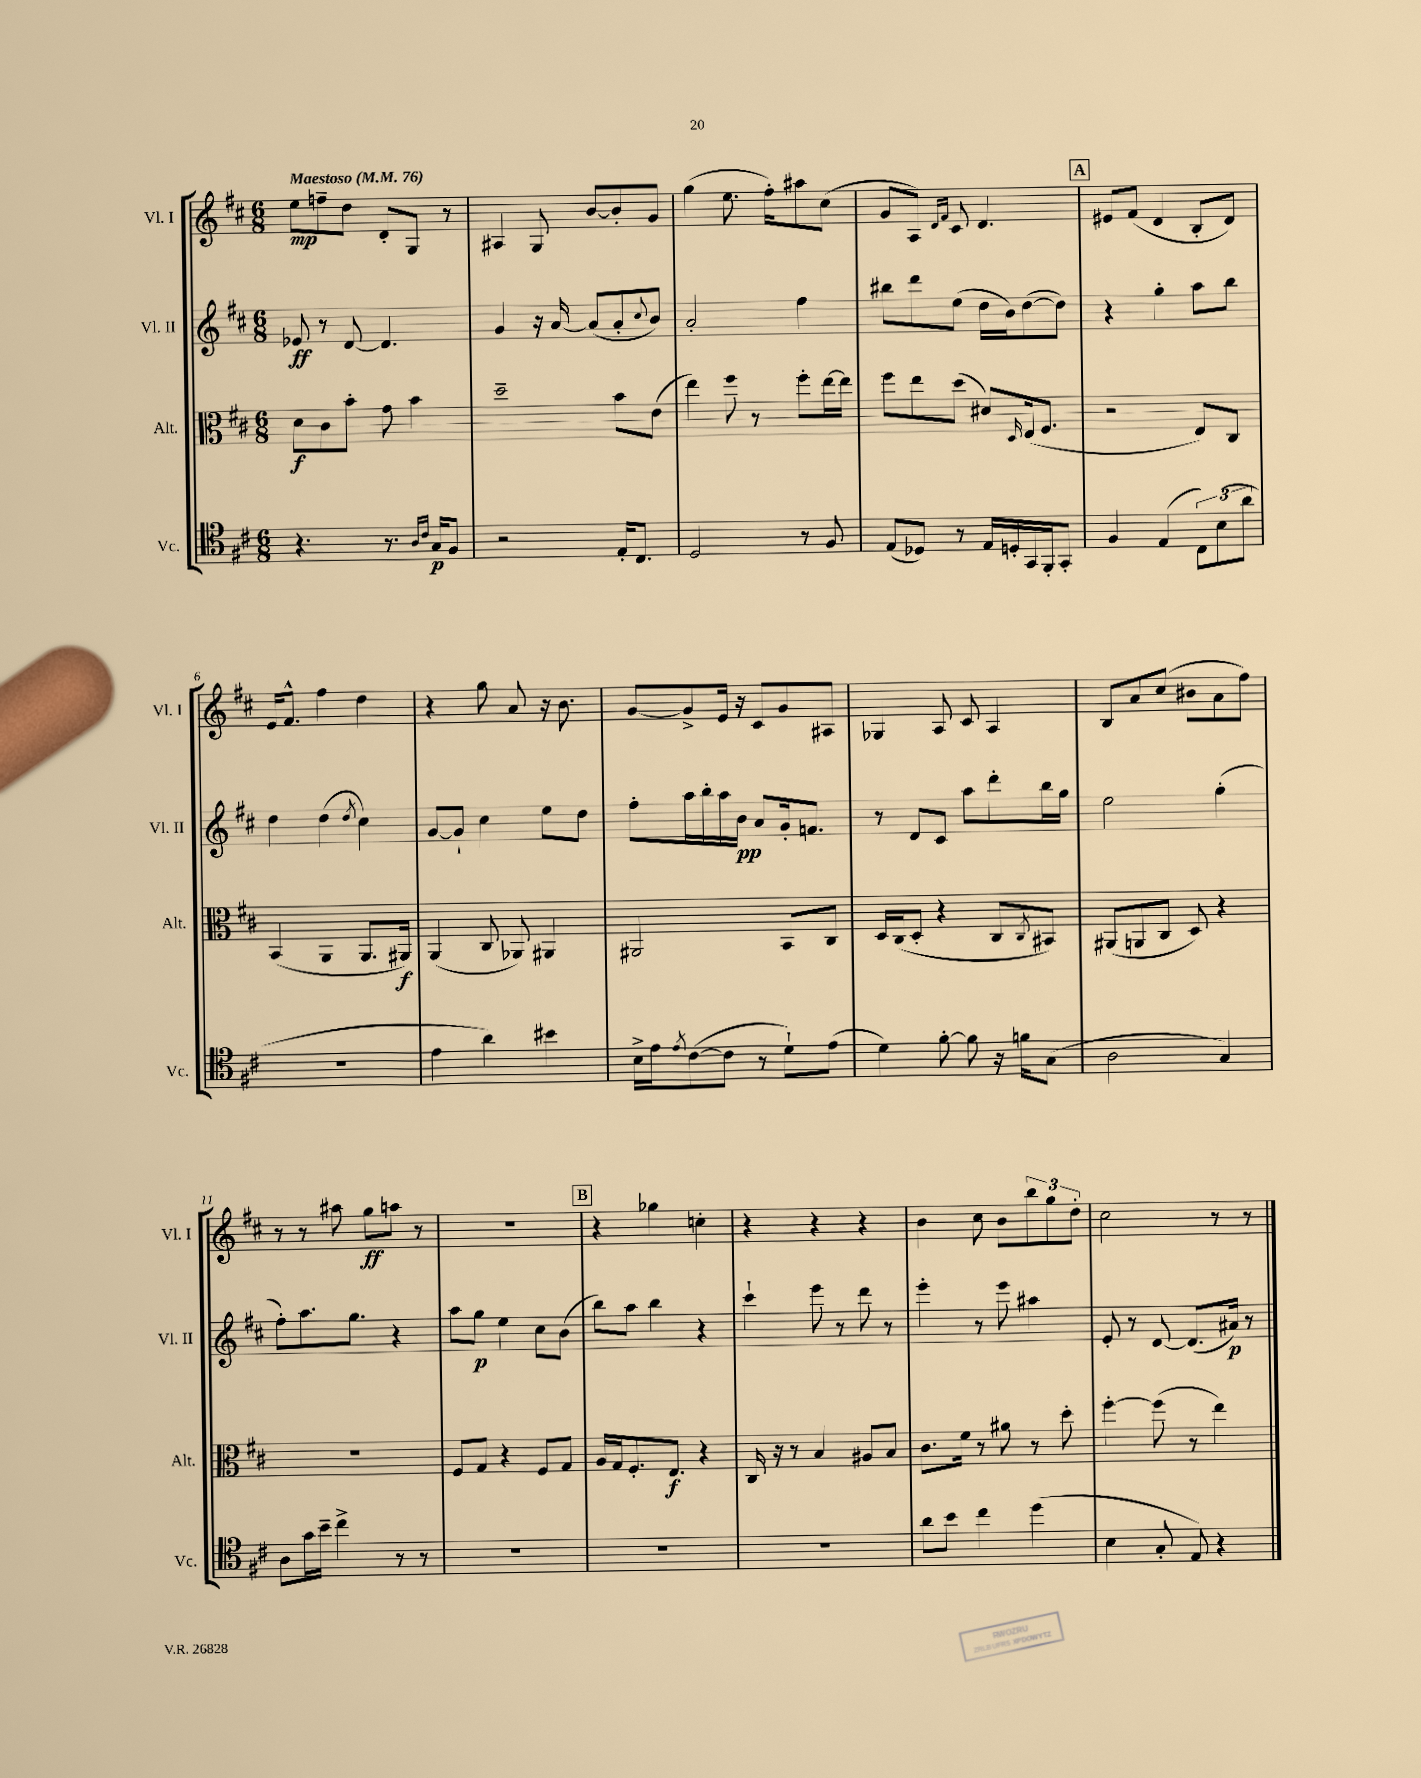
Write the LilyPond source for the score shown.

<<
\new StaffGroup <<
\new Staff = "s0" \with { instrumentName = "Vl. I" shortInstrumentName = "Vl. I" } {
    \clef treble \key d \major \numericTimeSignature \time 6/8 \tempo "Maestoso" 4 = 76
    e''8\mp f''8-- d''8 d'8-. g8 r8 |
    ais4 g8 b'8~ b'8-. g'8 |
    g''4( e''8. fis''16-.) ais''8 cis''8( |
    g'8 a8) \grace { d'16 fis'16 } cis'8 d'4. |
    \mark \markup { \box "A" } eis'8 fis'8( d'4 b8-. d'8) |
    e'16 fis'8.-^ fis''4 d''4 |
    r4 g''8 a'8 r16 b'8. |
    g'8~ g'8-> e'16 r16 cis'8 g'8 ais8 |
    ges4 a8 cis'8 a4 |
    b8 a'8 cis''8( bis'8 a'8 fis''8) |
    r8 r8 ais''8 g''8\ff a''8 r8 |
    R2. |
    \mark \markup { \box "B" } r4 ges''4 c''4-. |
    r4 r4 r4 |
    b'4 cis''8 b'8 \tuplet 3/2 { b''8 g''8 d''8-. } |
    cis''2 r8 r8 \bar "|." |
}
\new Staff = "s1" \with { instrumentName = "Vl. II" shortInstrumentName = "Vl. II" } {
    \clef treble \key d \major \numericTimeSignature \time 6/8
    ees'8\ff r8 d'8~ d'4. |
    g'4 r16 a'16~ a'8( a'8-. \appoggiatura { cis''8 } b'8) |
    a'2-. fis''4 |
    bis''8 d'''8 e''8( d''16 b'16) d''8~( d''8) |
    \mark \markup { \box "A" } r4 g''4-. a''8 b''8 |
    d''4 d''4( \acciaccatura { d''8 } cis''4) |
    g'8~ g'8-! cis''4 e''8 d''8 |
    fis''8-. a''16 b''16-. a''16 b'16\pp a'8 g'16-. f'8. |
    r8 d'8 cis'8 a''8 d'''8-. b''16 g''16 |
    e''2 g''4-.( |
    fis''8-.) a''8. g''8. r4 |
    a''8 g''8\p e''4 cis''8 b'8( |
    \mark \markup { \box "B" } b''8) a''8 b''4 r4 |
    cis'''4-! e'''8 r8 d'''8 r8 |
    e'''4-. r8 e'''8 ais''4 |
    e'8-. r8 d'8~ d'8.( ais'16\p) r8 \bar "|." |
}
\new Staff = "s2" \with { instrumentName = "Alt." shortInstrumentName = "Alt." } {
    \clef alto \key d \major \numericTimeSignature \time 6/8
    d'8\f cis'8 b'8-. g'8 b'4 |
    d''2-- b'8 e'8( |
    e''4) fis''8 r8 fis''8-. e''16~ e''16 |
    fis''8 e''8 d''8( dis'8) \grace { d16 } e16( fis8. |
    \mark \markup { \box "A" } r2 e8) cis8 |
    b,4( a,4 a,8. ais,16\f) |
    a,4( cis8 aes,8) ais,4 |
    ais,2 b,8 cis8 |
    d16 cis16( d8-. r4 cis8 \acciaccatura { cis8 } bis,8) |
    ais,8( a,8 cis8 d8) r4 |
    R2. |
    fis8 g8 r4 fis8 g8 |
    \mark \markup { \box "B" } a16 g16 fis8.-. e8.\f r4 |
    cis16 r16 r8 b4 ais8 b8 |
    cis'8. fis'16 r8 ais'8 r8 d''8-. |
    fis''4~-. fis''8( r8 e''4) \bar "|." |
}
\new Staff = "s3" \with { instrumentName = "Vc." shortInstrumentName = "Vc." } {
    \clef tenor \key d \major \numericTimeSignature \time 6/8
    r4. r8. \grace { a16 cis'16 } g16\p fis8 |
    r2 e16-. cis8. |
    d2 r8 fis8 |
    e8( des8) r8 e16 d16-. g,16 fis,16-. g,8-. |
    \mark \markup { \box "A" } fis4 e4( \tuplet 3/2 { cis8) b8( a'8 } |
    R2. |
    e'4 a'4) bis'4 |
    b16-> e'16 \acciaccatura { e'8 } cis'8~( cis'8 r8 d'8-!) e'8( |
    d'4) fis'8~-. fis'8 r16 f'16 g8( |
    a2 g4) |
    a8 g'16 b'16-- cis''4-> r8 r8 |
    R2. |
    \mark \markup { \box "B" } R2. |
    R2. |
    a'8 b'8 cis''4 d''4( |
    b4 g8-. e8) r4 \bar "|." |
}
>>
>>
